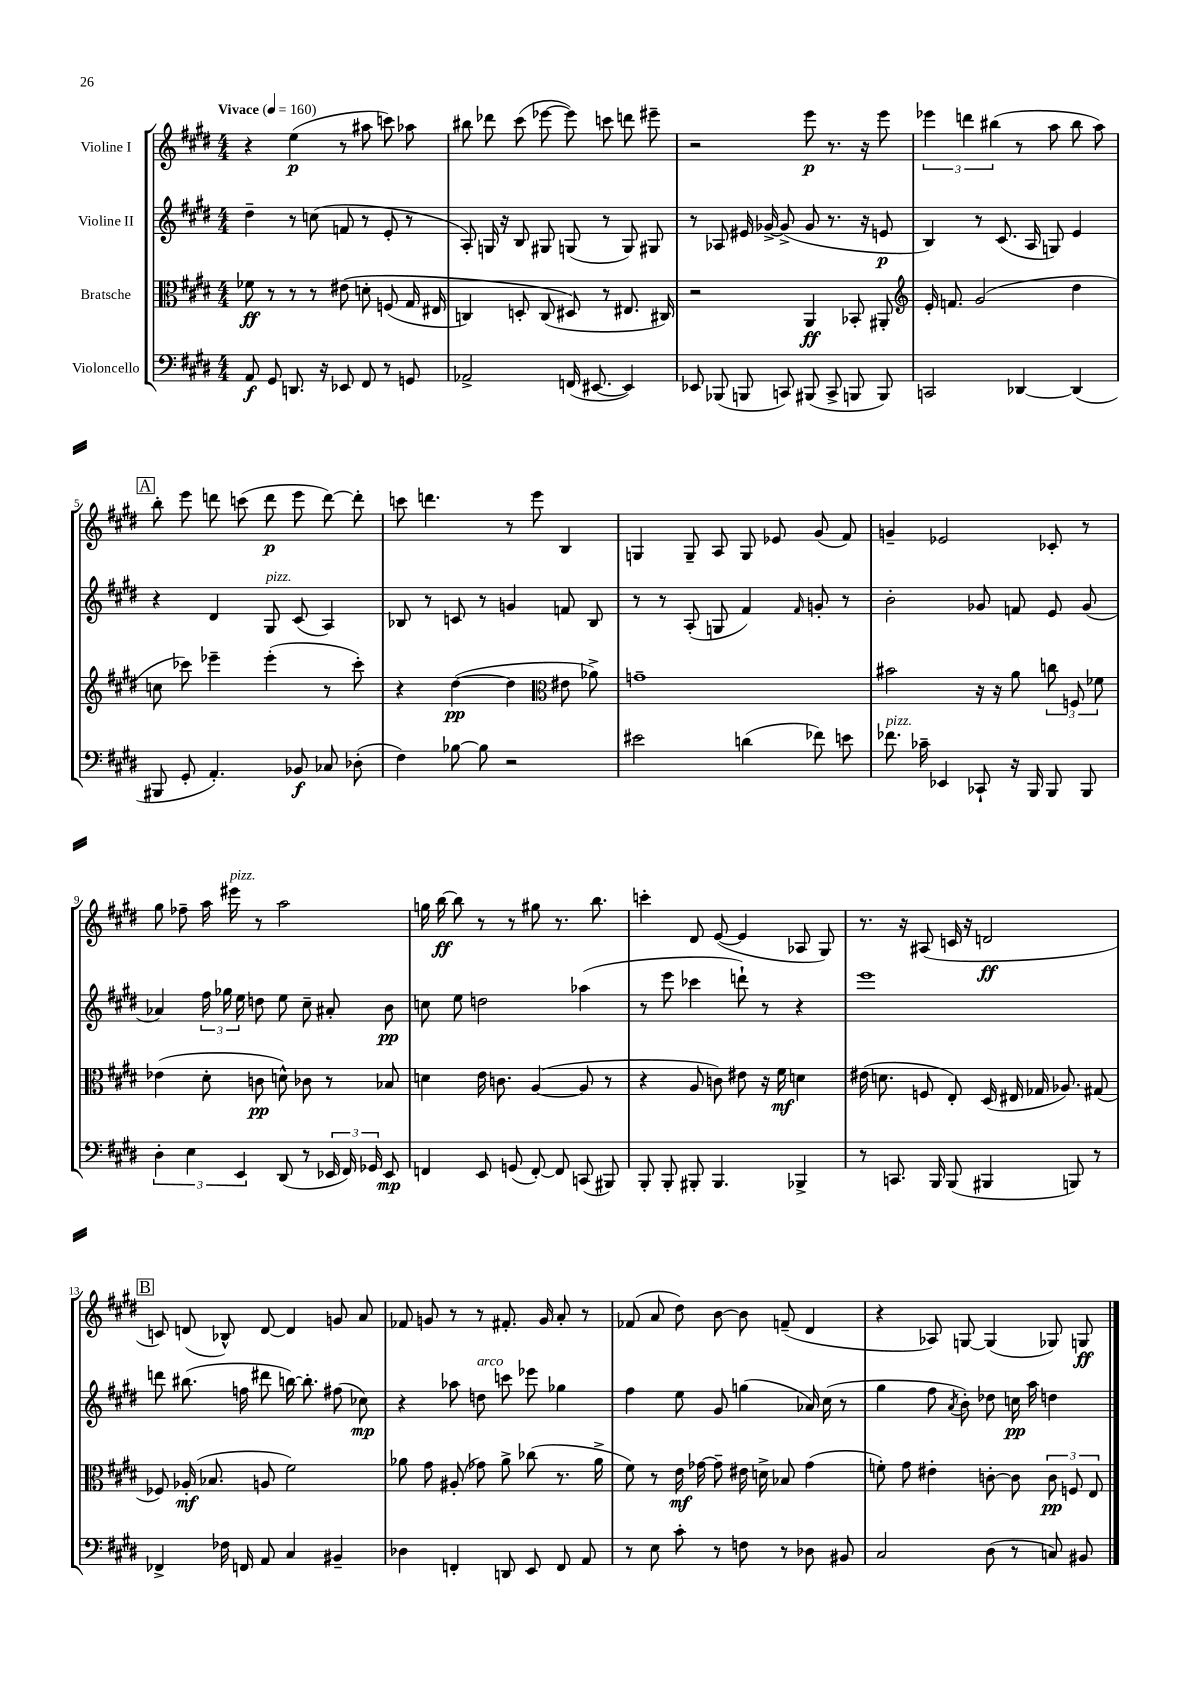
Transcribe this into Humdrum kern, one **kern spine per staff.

**kern	**kern	**kern	**kern
*staff4	*staff3	*staff2	*staff1
*clefF4	*clefC3	*clefG2	*clefG2
*k[f#c#g#d#]	*k[f#c#g#d#]	*k[f#c#g#d#]	*k[f#c#g#d#]
*M4/4	*M4/4	*M4/4	*M4/4
*MM160	*MM160	*MM160	*MM160
8AA	8f-	4dd#~	4r
8GG#	8r	.	.
8.DD	8r	8r	(4ee
.	8r	(8cc	.
16r	.	.	.
8EE-	&(8e#	8f	8r
8FF#	8d'	8r	8aa#
8r	(8F	8e'	8ccc)
8GG	16G#	8r	8aa-
.	16E#	.	.
=	=	=	=
2AA-^	4C)	8A')	8bb#
.	.	16G	8ddd-
.	.	16r	.
.	8D'	8B	(8ccc#
.	(8C	8G#	[8eee-
(16FF	8D#&)	(8G	8eee-])
[8.EE#	.	.	.
.	8r	8r	8ccc
4EE#])	8.E#	8G)	8ddd
.	.	8G#	8eee#~
.	16C#)	.	.
=	=	=	=
8EE-	2r	8r	2r
(8BBB-	.	8A-	.
8BBB	.	16e#	.
.	.	[16g-^	.
8CC)	.	(8g-^]	.
(8BBB#	4AA	8g-	8eee
8CC^	.	8.r	8.r
8BBB	8BB-'	.	.
.	.	16r	16r
8BBB)	8AA#'	8e	8eee
=	=	=	=
*	*clefG2	*	*
2CC	16e'	4B)	6eee-
.	8.f	.	.
.	.	.	6ddd
.	(2g#	8r	.
.	.	.	(6bb#
.	.	(8.c#	.
[4DD-	.	.	8r
.	.	16A	.
.	.	8G)	8aa
(4DD-]	4dd#	4e	8bb#
.	.	.	8aa)
=	=	=	=
8BBB#	8cc	4r	8bb'
8GG#'	8ccc-)	.	8eee
4.AA')	4eee-~	4d#	8ddd
.	.	.	(8ccc
.	(4eee-'	8G#	8ddd
8BB-	.	(8c#	8eee
8C-	8r	4A)	[8ddd)
(8D-'	8ccc-')	.	8ddd']
=	=	=	=
4F#)	4r	8B-	8ccc
.	.	8r	4.ddd
[8B-	([4dd#	8c	.
8B-]	.	8r	.
2r	4dd#]	4g	8r
.	.	.	8eee
*	*clefC3	*	*
.	8e#	8f	4B
.	8a-^)	8B-	.
=	=	=	=
2e#	1g~	8r	4G
.	.	8r	.
.	.	(8A'	8G~
.	.	8G	8A
(4d	.	4f#)	8G
.	.	.	8e-
.	.	16qqf#	.
8f-)	.	8g'	(8g#
8e	.	8r	8f#)
=	=	=	=
8.f-	2b#	2b'	4g~
16c-~	.	.	.
4EE-	.	.	2e-
8CC-`	16r	8g-	.
.	16r	.	.
16r	8a	8f	.
16BBB	.	.	.
8BBB	12cc	8e	8c-'
.	12F	.	.
8BBB	.	(8g-	8r
.	12f-	.	.
=	=	=	=
6D#'	(4e-	4a-)	8gg#
.	.	.	8ff-~
6E	.	.	.
.	8d#'	24ff#	16aa
.	.	24gg-	.
.	.	.	16eee#
6EE	.	24ee	.
.	8c	8dd	8r
(8DD#	8d^^)	8ee	2aa
8r	8c-	8cc#~	.
24EE-	8r	8a#'	.
24FF#)	.	.	.
24GG-	.	.	.
8EE-	8B-	8b	.
=	=	=	=
4FF	4d	8cc	16gg
.	.	.	[16bb
.	.	8ee	8bb]
8EE	16e	2dd	8r
.	8.c	.	.
(8GG	.	.	8r
[8FF')	([4A	.	8gg#
8FF]	.	.	8.r
(8CC	8A]	(4aa-	.
.	.	.	8.bb
8BBB#)	8r	.	.
=	=	=	=
8BBB'	4r	8r	4ccc'
8BBB'	.	8eee	.
8BBB#'	8A	4ccc-	8d#
4.BBB#	8c)	.	([8e
.	8e#	8ddd`)	4e]
.	16r	8r	.
.	16f#	.	.
4BBB-^	4d	4r	8A-
.	.	.	8G#)
=	=	=	=
8r	(16e#	1eee	8.r
.	8.d	.	.
8.CC	.	.	.
.	.	.	16r
.	8F	.	(8A#
16BBB	.	.	.
(8BBB	8E')	.	16c
.	.	.	16r
4BBB#	(16D#	.	2d
.	16E#	.	.
.	16G-	.	.
.	8.A-)	.	.
8BBB)	.	.	.
8r	(8G#	.	.
=	=	=	=
4FF-^	8F-)	8ddd	8c)
.	(16A-'	(8.bb#	(8d
.	8.B-	.	.
16F-	.	.	8B-^^)
16FF	.	16ff	.
8AA	8A	8ddd#	[8d
4C#	2f#)	[16bb)	4d]
.	.	8.bb']	.
4BB#~	.	(8ff#	8g
.	.	8cc-)	8a
=	=	=	=
4D-	8a-	4r	8f-
.	8g#	.	8g
4FF'	(8A#'	8aa-	8r
.	8g-)	8dd	8r
8DD	8a-^	8ccc	8.f#'
8EE	(8cc-	8eee-	.
.	.	.	16g
8FF	8.r	4gg-	8a'
8AA	.	.	8r
.	16a-^	.	.
=	=	=	=
8r	8f#)	4ff#	(8f-
8E	8r	.	8a
8c#'	16e	8ee	8dd#)
.	[16g-	.	.
8r	8g-~]	8g#	[8b
8F	16e#	(4gg	8b]
.	16d^	.	.
8r	8B-	.	(8f~
8D-	(4g-	16a-)	4d#
.	.	(16cc#	.
8BB#	.	8r	.
=	=	=	=
2C#	8f')	4gg#	4r
.	8g#	.	.
.	4e#'	8ff#	8A-)
.	.	8qa	.
.	.	8b')	[8G
(8D#	[8c'	8dd-	(4G]
8r	8c]	16cc	.
.	.	16aa	.
8C)	12c	4dd	8G-)
.	12F	.	.
8BB#	.	.	8G
.	12E	.	.
==	==	==	==
*-	*-	*-	*-
